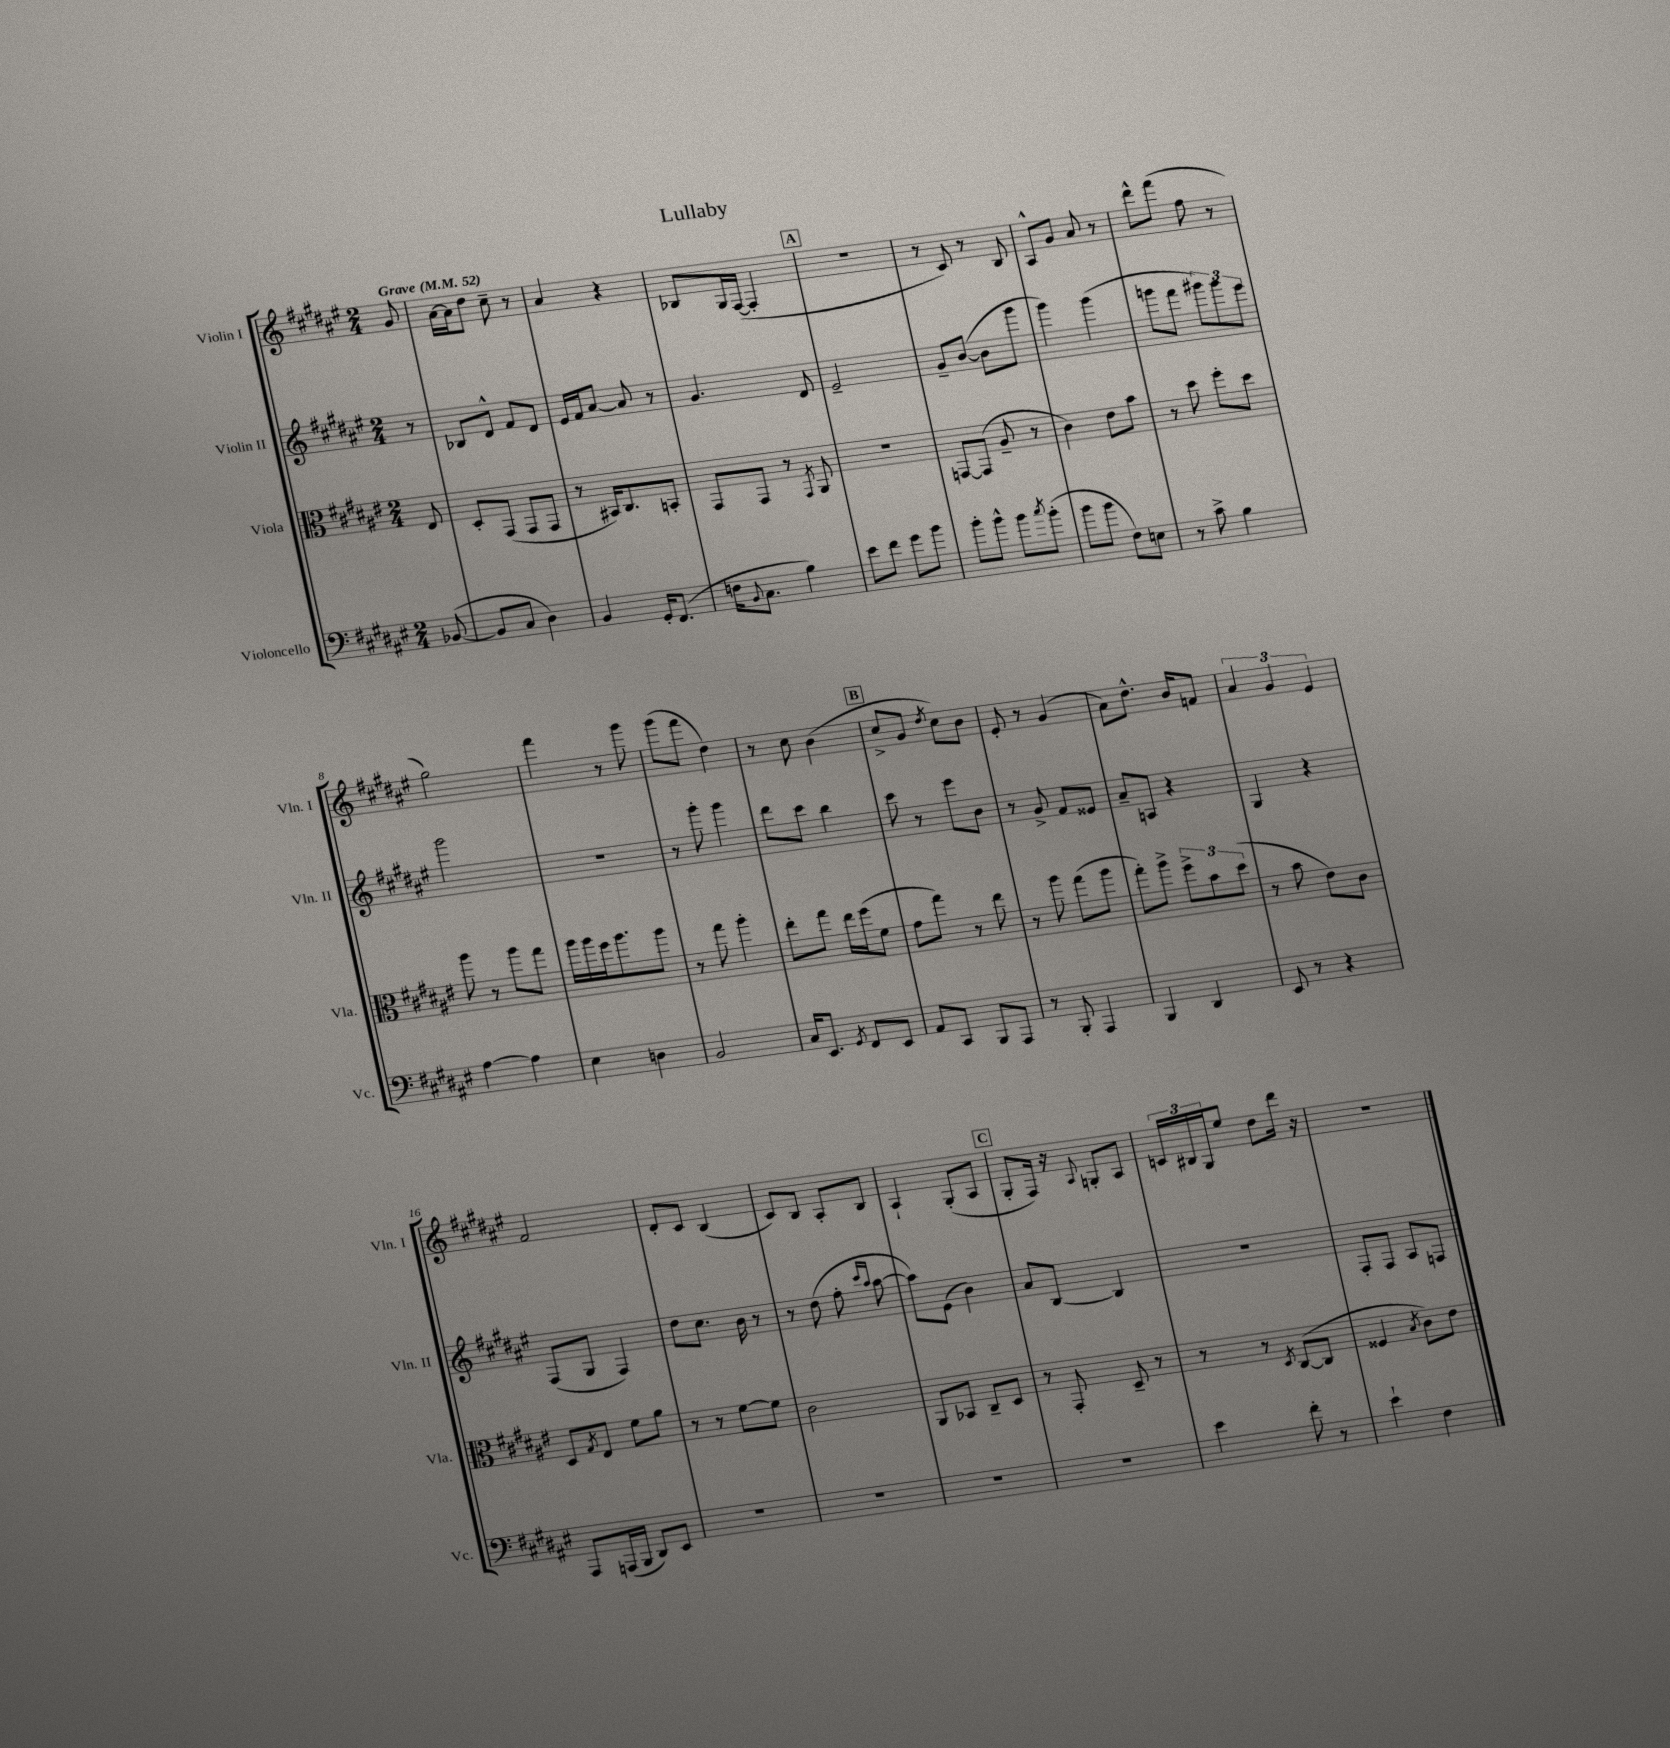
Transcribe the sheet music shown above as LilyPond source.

\header { title = "Lullaby" }
<<
\new StaffGroup <<
\new Staff = "s0" \with { instrumentName = "Violin I" shortInstrumentName = "Vln. I" } {
    \clef treble \key fis \major \numericTimeSignature \time 2/4 \partial 8 \tempo "Grave" 4 = 52
    gis'8 |
    ais'16~ ais'16 dis''8 cis''8-- r8 |
    ais'4 r4 |
    bes8 gis16 fis16~( fis4-. |
    \mark \markup { \box "A" } R2 |
    r8 cis'8) r8 b8 |
    ais8-^ gis'8 ais'8 r8 |
    dis'''8-^ fis'''8( fis''8 r8 |
    gis''2) |
    fis'''4 r8 gis'''8 |
    gis'''8( fis'''8 dis''4) |
    r8 cis''8 b'4( |
    \mark \markup { \box "B" } cis''8-> gis'8 \acciaccatura { dis''8 } cis''8) b'8 |
    eis'8-. r8 gis'4( |
    ais'8) dis''8.-^ b'16 f'8 |
    \tuplet 3/2 { ais'4 gis'4 eis'4 } |
    fis'2 |
    dis'8-. cis'8 b4( |
    cis'8) b8 ais8-. b8 |
    ais4-! gis8-.( ais8 |
    \mark \markup { \box "C" } gis8-. fis16) r16 \appoggiatura { ais8 } g8-. ais8 |
    \tuplet 3/2 { c'16 bis16 gis16 } eis''8 dis''8 dis'''16 r16 |
    R2 \bar "|." |
}
\new Staff = "s1" \with { instrumentName = "Violin II" shortInstrumentName = "Vln. II" } {
    \clef treble \key fis \major \numericTimeSignature \time 2/4 \partial 8
    r8 |
    bes8 dis'8-^ fis'8 dis'8 |
    eis'16 fis'16 ais'8~ ais'8 r8 |
    gis'4. dis'8 |
    \mark \markup { \box "A" } eis'2-- |
    gis'8-- b'8~( b'8 gis'''8 |
    gis'''4) gis'''4( |
    g'''8 fis'''8 \tuplet 3/2 { gis'''8) gis'''8 eis'''8 } |
    gis'''2 |
    r2 |
    r8 gis'''8-. gis'''4 |
    dis'''8 cis'''8 b''4 |
    \mark \markup { \box "B" } cis'''8 r8 eis'''8 b'8 |
    r8 gis'8-> fis'8 eisis'8 |
    ais'8-- a8 r4 |
    gis4 r4 |
    fis8( gis8 fis4) |
    dis''8 cis''8. b'16 r8 |
    r8 dis''8( fis''8-. \grace { cis'''16 ais''16 } ais''8~ |
    ais''8) eis'8( b'4) |
    \mark \markup { \box "C" } ais'8 b8~ b4 |
    r2 |
    fis8-. fis8 ais8 f8 \bar "|." |
}
\new Staff = "s2" \with { instrumentName = "Viola" shortInstrumentName = "Vla." } {
    \clef alto \key fis \major \numericTimeSignature \time 2/4 \partial 8
    eis8 |
    dis8-. gis,8( gis,8 gis,8 |
    r8 bis,16) cis8. b,8-. |
    gis,8 gis,8 r8 \acciaccatura { gis,8 } ais,8 |
    \mark \markup { \box "A" } r2 |
    g,8~ g,8( ais8-- r8 |
    cis'4) eis'8 b'8 |
    r8 dis''8 fis''8-. dis''8 |
    ais''8 r8 ais''8 gis''8 |
    ais''16 ais''16 fis''16 ais''8. ais''8 |
    r8 gis''8 ais''4-. |
    eis''8-. gis''8 eis''16 fis''16( fis'8 |
    \mark \markup { \box "B" } gis'8 gis''8) r8 eis''8 |
    r8 ais''8 gis''8( ais''8 |
    gis''8-.) ais''8-> \tuplet 3/2 { fis''8-> b'8 dis''8( } |
    r8 b'8 eis'8) cis'8 |
    dis8 \acciaccatura { gis8 } eis8 fis'8 ais'8 |
    r8 r8 fis'8~ fis'8 |
    cis'2 |
    ais,8 bes,8 cis8-- dis8 |
    \mark \markup { \box "C" } r8 gis,8-. dis8-- r8 |
    r8 r8 \acciaccatura { dis8 } cis8~( cis8 |
    fisis4 \acciaccatura { b8 } cis'8) eis'8 \bar "|." |
}
\new Staff = "s3" \with { instrumentName = "Violoncello" shortInstrumentName = "Vc." } {
    \clef bass \key fis \major \numericTimeSignature \time 2/4 \partial 8
    bes,8~( |
    bes,8 cis8 dis4) |
    b,4 gis,16-. fis,8.( |
    f16 \appoggiatura { b,8 } cis8. b4) |
    \mark \markup { \box "A" } eis'8 fis'8 gis'8 b'8 |
    b'8-. b'8-^ b'8 \acciaccatura { cis''8 } b'8-.( |
    b'8 b'8 fis8) e8 |
    r8 cis'8-> b4 |
    ais4~ ais4 |
    eis4 d4 |
    b,2 |
    cis16 eis,8. \acciaccatura { gis,8 } fis,8 eis,8 |
    \mark \markup { \box "B" } ais,8 cis,8 b,,8 ais,,8 |
    r8 b,,8-. ais,,4 |
    b,,4 dis,4 |
    eis,8 r8 r4 |
    ais,,8 a,,16( b,,16 dis,8) eis,8 |
    R2 |
    R2 |
    R2 |
    \mark \markup { \box "C" } R2 |
    eis'4 fis'8-. r8 |
    eis'4-! fis4 \bar "|." |
}
>>
>>
